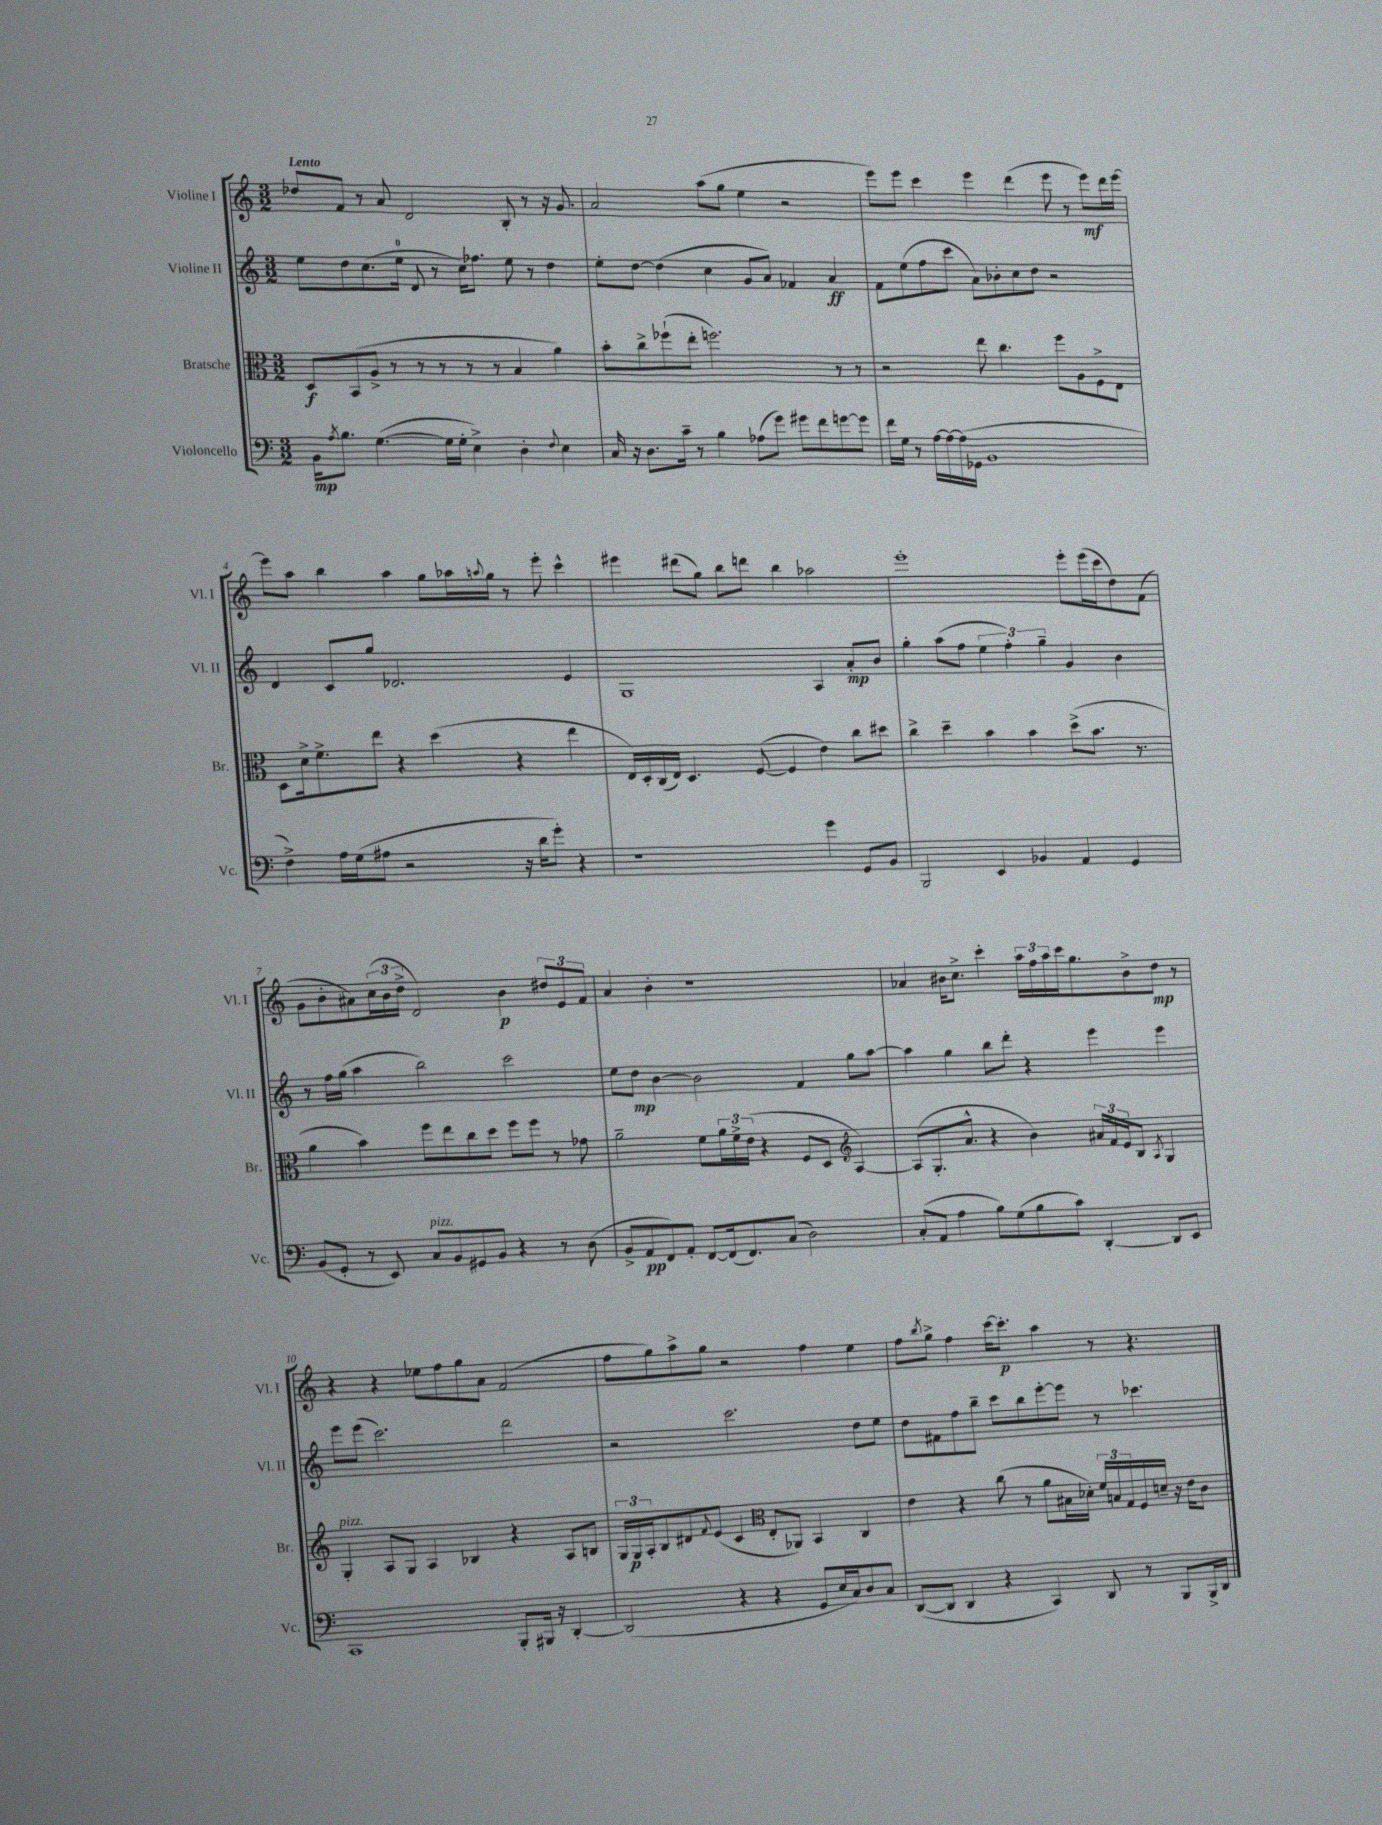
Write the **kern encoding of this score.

**kern	**dynam	**kern	**dynam	**kern	**dynam	**kern	**dynam
*part4	*part4	*part3	*part3	*part2	*part2	*part1	*part1
*staff4	*staff4	*staff3	*staff3	*staff2	*staff2	*staff1	*staff1
*I"Violoncello	*	*I"Bratsche	*	*I"Violine II	*	*I"Violine I	*
*I'Vc.	*	*I'Br.	*	*I'Vl. II	*	*I'Vl. I	*
*clefF4	*	*clefC3	*	*clefG2	*	*clefG2	*
*k[]	*	*k[]	*	*k[]	*	*k[]	*
*M3/2	*	*M3/2	*	*M3/2	*	*M3/2	*
=1	=1	=1	=1	=1	=1	=1	=1
!	!	!	!	!	!	!LO:TX:a:B:t=Lento	!
16BB\KL	mp	8D/L	f	8ee\L	.	8dd-X/L	.
8qA/	.	.	.	.	.	.	.
8.B\J	.	.	.	.	.	.	.
.	.	(8BB/	.	8dd\	.	8f/J	.
([4.G\	.	8A^/J	.	(8.cc\	.	8r	.
.	.	8r	.	.	.	8a/	.
.	.	.	.	16ee\Jk	.	.	.
.	.	8r	.	8d/	.	2d/	.
16G\LL]	.	8r	.	8r	.	.	.
16G'\JJ	.	.	.	.	.	.	.
4E^\)	.	8r	.	16cc\KL)	.	.	.
.	.	.	.	8.ff-X\J	.	.	.
.	.	8r	.	.	.	.	.
4D'\	.	4B/	.	8ee\	.	8B'/	.
.	.	.	.	8r	.	8r	.
8qqF/	.	.	.	.	.	.	.
4E\	.	4a\)	.	4dd\	.	16r	.
.	.	.	.	.	.	8.g/	.
=2	=2	=2	=2	=2	=2	=2	=2
16C/	.	8b'\L	.	8ee'\L	.	2a/	.
16r	.	.	.	.	.	.	.
8.D\L	.	8cc^\	.	[8dd\J	.	.	.
.	.	(8ff-X`\	.	(4dd\]	.	.	.
16c~\Jk	.	.	.	.	.	.	.
8r	.	8ee'\J	.	.	.	.	.
4B\	.	2.ffn\)	.	4cc\	.	(8aa\L	.
.	.	.	.	.	.	8gg\J	.
(8A-X\L	.	.	.	8g/L	.	4ee\	.
8g\J)	.	.	.	8a/J)	.	.	.
8g#X\L	.	.	.	4f-X/	.	2r	.
8f\	.	.	.	.	.	.	.
[8gn\	.	8r	.	4a/	ff	.	.
8g\J]	.	8r	.	.	.	.	.
=3	=3	=3	=3	=3	=3	=3	=3
16f\LL	.	2r	.	8f\L	.	8eee\L)	.
16G\JJ	.	.	.	.	.	.	.
8r	.	.	.	(8ee\	.	8eee\J	.
[16A\LL	.	.	.	8ff\	.	4ccc\	.
16A\_	.	.	.	.	.	.	.
(16A\]	.	.	.	8ccc\J	.	.	.
16GG-X\JJ	.	.	.	.	.	.	.
1BB	.	8ee\	.	8a\L)	.	4eee\	.
.	.	4.cc\	.	8b-X'\	.	.	.
.	.	.	.	8cc\	.	(4ddd\	.
.	.	.	.	8dd\J	.	.	.
.	.	8ff\L	.	2r	.	8eee\	.
.	.	8A\	.	.	.	8r	.
.	.	8F^\	.	.	.	8eee\L)	mf
.	.	8E\J	.	.	.	16ddd\L	.
.	.	.	.	.	.	[16eee\JJ	.
!!LO:LB:g=z
=4	=4	=4	=4	=4	=4	=4	=4
4F^\)	.	8D\L	.	4d/	.	8eee\L]	.
.	.	16d^\k	.	.	.	8aa\J	.
.	.	8.f^\	.	.	.	.	.
16A\LL	.	.	.	8c/L	.	4bb\	.
(16G\J	.	.	.	.	.	.	.
8A#X\J	.	8ee\J	.	8gg/J	.	.	.
2r	.	4r	.	2.d-X/	.	4aa\	.
.	.	(4dd\	.	.	.	8gg\L	.
.	.	.	.	.	.	16aa-X\L	.
.	.	.	.	.	.	8qqaan/	.
.	.	.	.	.	.	16gg\JJ	.
16r	.	4r	.	.	.	8r	.
16d\KL	.	.	.	.	.	.	.
8g'\J)	.	.	.	.	.	8eee'\	.
4r	.	4ee\	.	4e/	.	4ccc^^\	.
=5	=5	=5	=5	=5	=5	=5	=5
1r	.	16E/LL)	.	1G	.	4eee#X\	.
.	.	16D'/	.	.	.	.	.
.	.	(16C/	.	.	.	.	.
.	.	16E/JJ)	.	.	.	.	.
.	.	4.D/	.	.	.	(8ddd#X\L	.
.	.	.	.	.	.	8gg\J)	.
.	.	.	.	.	.	8bb\L	.
.	.	([8F/	.	.	.	8dddn\J	.
.	.	4F/]	.	.	.	4bb\	.
4g\	.	4e\)	.	4A/	.	2aa-X\	.
8GG/L	.	8cc\L	.	8a'/L	mp	.	.
8BB/J	.	8dd#X\J	.	8b/J	.	.	.
=6	=6	=6	=6	=6	=6	=6	=6
2BBB/	.	4cc^\	.	4gg'\	.	1eee'	.
.	.	4dd~\	.	(8aa\L	.	.	.
.	.	.	.	8ff\J	.	.	.
4EE/	.	4b\	.	6ee\	.	.	.
.	.	.	.	6ff'\)	.	.	.
4BB-X/	.	4b\	.	.	.	.	.
.	.	.	.	6gg~\	.	.	.
4AA/	.	(8dd^\L	.	4g/	.	8eee'\L	.
.	.	8.b\J	.	.	.	(16eee\L	.
.	.	.	.	.	.	16ccc\J	.
4GG/	.	.	.	4b\	.	8dd\)	.
.	.	8.r	.	.	.	.	.
.	.	.	.	.	.	(8f\J	.
!!LO:LB:g=z
=7	=7	=7	=7	=7	=7	=7	=7
(8BB/L	.	4a\	.	8r	.	8g\L	.
8GG'/J	.	.	.	16ff\LL	.	8b'\	.
.	.	.	.	(16gg\JJ	.	.	.
8r	.	4b\)	.	4aa\	.	8a#X\)	.
8EE/)	.	.	.	.	.	(24cc\L	.
.	.	.	.	.	.	24b\	.
.	.	.	.	.	.	24dd^\JJ	.
!LO:TX:a:i:t=pizz.	!	!	!	!	!	!	!
8C/L	.	8ff\L	.	2bb\)	.	2d/)	.
8BB/	.	8ee\	.	.	.	.	.
8GG#X/	.	8cc\	.	.	.	.	.
8BB/J	.	8dd\J	.	.	.	.	.
4r	.	8ff\L	.	2ccc\	.	4b\	p
.	.	8ff\J	.	.	.	.	.
8r	.	8r	.	.	.	12dd#X/L	.
.	.	.	.	.	.	12e/	.
(8D\	.	8g-X\	.	.	.	.	.
.	.	.	.	.	.	12f/J	.
=8	=8	=8	=8	=8	=8	=8	=8
8BB^/L	.	2a~\	.	8ee\L	.	4a/	.
8AA/	pp	.	.	8dd\J	mp	.	.
8FF/)	.	.	.	[4b\	.	4b'\	.
8AA'/J	.	.	.	.	.	.	.
[8FF/L	.	8f\L	.	2b\]	.	1r	.
(16FF/k]	.	24a\L	.	.	.	.	.
.	.	24f^\	.	.	.	.	.
8.FF/)	.	.	.	.	.	.	.
.	.	(24e\JJ	.	.	.	.	.
.	.	4r	.	.	.	.	.
(8C/J	.	.	.	.	.	.	.
2D\)	.	8F/L	.	4f/	.	.	.
.	.	8D/J	.	.	.	.	.
*	*	*clefG2	*	*	*	*	*
.	.	[4A/)	.	8gg\L	.	.	.
.	.	.	.	[8aa\J	.	.	.
=9	=9	=9	=9	=9	=9	=9	=9
(8C'/L	.	(8A/L]	.	4aa\]	.	4a-X/	.
8AA/J	.	8.G'/	.	.	.	.	.
4A\	.	.	.	4gg\	.	16b#X\KL	.
.	.	8.a^^/J	.	.	.	8.cc^\J	.
8B\L)	.	4r	.	8bb\L	.	4ccc'\	.
(8G\	.	.	.	8ddd'\J	.	.	.
8B\	.	4b\)	.	4r	.	24aa\LL	.
.	.	.	.	.	.	24ff\	.
.	.	.	.	.	.	24aa\	.
8c\J)	.	.	.	.	.	16ccc\J	.
.	.	.	.	.	.	8.gg\	.
[4DD'/	.	24a#X/LL	.	4eee\	.	.	.
.	.	24f/	.	.	.	.	.
.	.	24e/J	.	.	.	.	.
.	.	8B/J	.	.	.	8b#^\	.
.	.	8qA/	.	.	.	.	.
8DD/L]	.	4G/	.	4eee\	.	8dd\J	mp
8EE/J	.	.	.	.	.	8r	.
!!LO:LB:g=z
=10	=10	=10	=10	=10	=10	=10	=10
!	!	!LO:TX:a:i:t=pizz.	!	!	!	!	!
1CC	.	4G'/	.	8eee\L	.	4r	.
.	.	.	.	(8eee\J	.	.	.
.	.	8A/L	.	2.ccc\)	.	4r	.
.	.	8G/J	.	.	.	.	.
.	.	4A/	.	.	.	8ee-X\L	.
.	.	.	.	.	.	8ff\	.
.	.	4B-X/	.	.	.	8gg\	.
.	.	.	.	.	.	8a\J	.
8BBB'/L	.	4r	.	2ddd\	.	(2f/	.
16BBB#X/Jk	.	.	.	.	.	.	.
16r	.	.	.	.	.	.	.
[4DD'/	.	8A/L	.	.	.	.	.
.	.	8Bn/J	.	.	.	.	.
=11	=11	=11	=11	=11	=11	=11	=11
(2DD/]	.	24G/LL	.	2r	.	8ff\L	.
.	.	24G/	p	.	.	.	.
.	.	24A'/J	.	.	.	.	.
.	.	8B/	.	.	.	8gg\)	.
.	.	8d#X/	.	.	.	8aa^\	.
.	.	8qqf/	.	.	.	.	.
.	.	(8e/J	.	.	.	8gg\J	.
4r	.	4c/	.	2.ccc\	.	2r	.
*	*	*clefC3	*	*	*	*	*
4r	.	8E'/L	.	.	.	.	.
.	.	8AA-X/J)	.	.	.	.	.
8GG/L	.	4BB/	.	.	.	4ff\	.
16E/L	.	.	.	.	.	.	.
16C/J)	.	.	.	.	.	.	.
8D/	.	4C/	.	8dd\L	.	4ee\	.
8C/J	.	.	.	8ee\J	.	.	.
=12	=12	=12	=12	=12	=12	=12	=12
([8DD/L	.	4e\	.	8dd\L	.	8ff\L	.
.	.	.	.	.	.	8qbb/	.
8DD/J]	.	.	.	8f#X\	.	8gg^\J	.
4DD/	.	4r	.	8ff\	.	4ff\	.
.	.	.	.	8bb~\J	.	.	.
4r	.	(8cc\	.	8ccc\L	.	[16ccc\KL	.
.	.	.	.	.	.	8.ccc'\J]	p
.	.	8r	.	8bb\	.	.	.
4CC/)	.	8a\L	.	[8eee'\	.	4aa\	.
.	.	16B#X\L	.	8eee\J]	.	.	.
.	.	16d-X'\JJ)	.	.	.	.	.
8DD/	.	24f/LL	.	8r	.	8r	.
.	.	24Bn/	.	.	.	.	.
.	.	24G/	.	.	.	.	.
8r	.	16F/	.	4.ccc-X\	.	4.r	.
.	.	16dn~/JJ	.	.	.	.	.
8BBB/L	.	16r	.	.	.	.	.
.	.	16e\KL	.	.	.	.	.
16BBB^/L	.	8c\J	.	.	.	.	.
16DD/JJ	.	.	.	.	.	.	.
==	==	==	==	==	==	==	==
*-	*-	*-	*-	*-	*-	*-	*-
